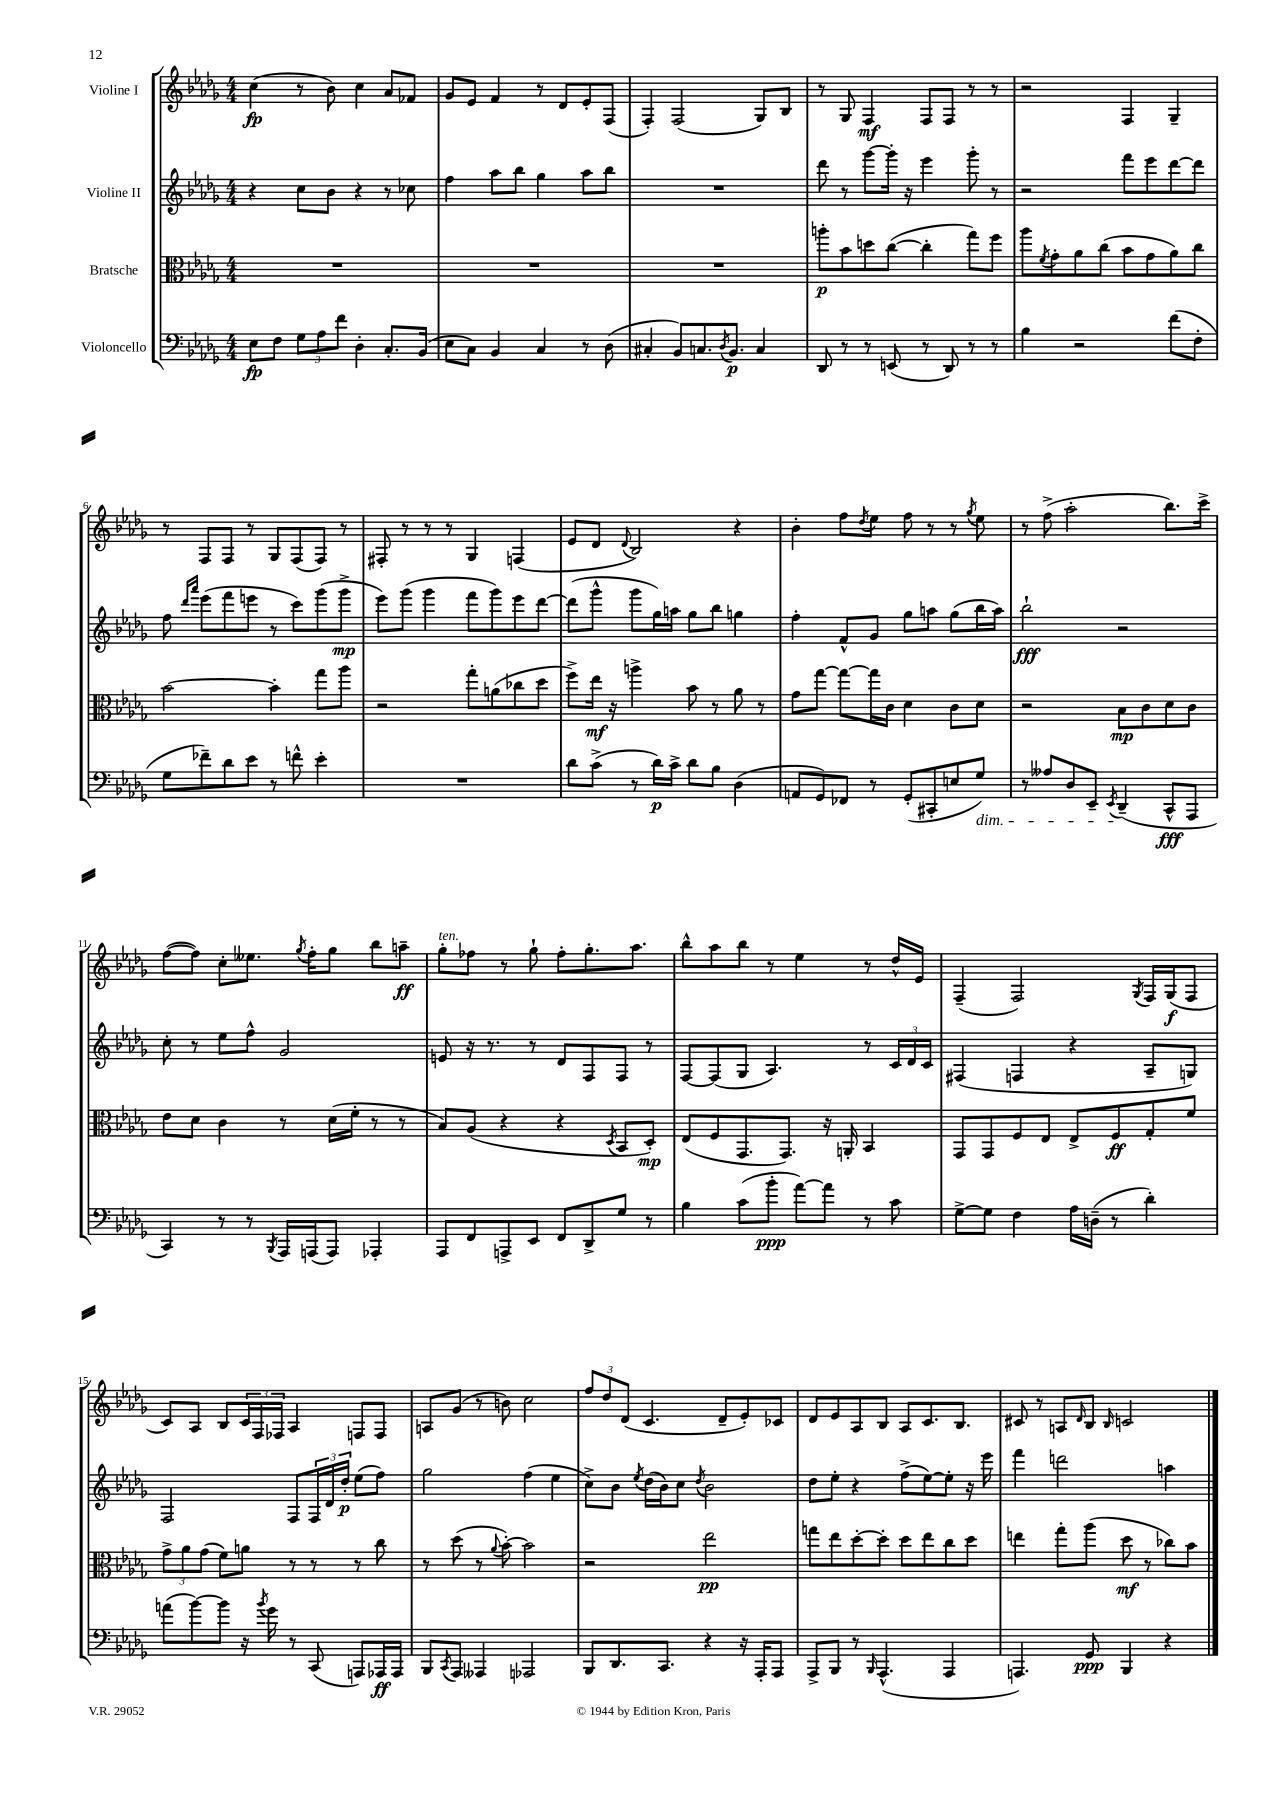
<<
\new StaffGroup <<
\new Staff = "s0" \with { instrumentName = "Violine I" } {
    \clef treble \key des \major \numericTimeSignature \time 4/4
    c''4\fp( r8 bes'8) c''4 aes'8 fes'8 |
    ges'8 ees'8 f'4 r8 des'8 ees'8-. f8( |
    f4-.) f2( ges8) bes8 |
    r8 ges8 f4\mf f8 f8 r8 r8 |
    r2 f4 ges4-- |
    r8 f8 f8 r8 ges8 f8( f8) r8 |
    fis8-. r8 r8 r8 ges4 f4( |
    ees'8 des'8 \appoggiatura { des'8 } bes2) r4 |
    bes'4-. f''8 \acciaccatura { des''8 } ees''8 f''8 r8 r8 \acciaccatura { ges''8 } ees''8 |
    r8 f''8->( aes''2-. bes''8.) c'''16-> |
    f''8~( f''8) c''8-. eeses''8. \acciaccatura { ges''8 } f''16-. ges''8 bes''8 a''8--\ff |
    ges''8-.^\markup { \italic "ten." } fes''8 r8 ges''8-! fes''8-. ges''8.-. aes''8. |
    bes''8-^ aes''8 bes''8 r8 ees''4 r8 des''16-^ ees'16 |
    f4--( f2) \acciaccatura { ges8 } f16 ges16\f( f8 |
    c'8) aes8 bes8 \tuplet 3/2 { c'16 f16 fes16 } aes4 f8 f8 |
    a8 ges'8( r8 b'8) c''2 |
    \tuplet 3/2 { f''8 des''8 des'8( } c'4. des'8-- ees'8-.) ces'8 |
    des'8 ees'8 aes8 bes8 aes8 c'8. bes8. |
    cis'8 r8 a8 \grace { des'16 } bes8 \grace { bes16 } c'2 \bar "|." |
}
\new Staff = "s1" \with { instrumentName = "Violine II" } {
    \clef treble \key des \major \numericTimeSignature \time 4/4
    r4 c''8 bes'8 r4 r8 ces''8 |
    f''4 aes''8 bes''8 ges''4 aes''8 bes''8 |
    R1 |
    des'''8 r8 ges'''8~ ges'''16-. r16 ees'''4 ges'''8-. r8 |
    r2 f'''8 ees'''8 des'''8~ des'''8 |
    f''8 \grace { des'''16 aes'''16 } ees'''8( f'''8 e'''8 r8 c'''8) ges'''8( ges'''8->\mp |
    ees'''8) ges'''8( ges'''4 f'''8 ges'''8) ees'''8 des'''8~ |
    des'''8( ges'''8-^ ges'''8 ges''16) a''16 ges''8 bes''8 g''4 |
    f''4-. f'8-^ ges'8 ges''8 a''8 ges''8( bes''16 a''16) |
    bes''2-!\fff r2 |
    c''8-. r8 ees''8 f''8-^ ges'2 |
    e'8 r16 r8. r8 des'8 f8 f8 r8 |
    f8~ f8( ges8 aes4.) r8 \tuplet 3/2 { c'16 des'16 c'16 } |
    fis4( f4 r4 aes8-- g8) |
    f2 f8 \tuplet 3/2 { f16 des'16 des''16-.\p } ees''8( f''8) |
    ges''2 f''4( ees''4 |
    c''8->) bes'8 \acciaccatura { ees''8 } des''16( bes'16) c''8 \acciaccatura { des''8 } bes'2 |
    des''8 ees''8-. r4 f''8->( ees''8~) ees''8-. r16 ees'''16 |
    f'''4 d'''2 a''4 \bar "|." |
}
\new Staff = "s2" \with { instrumentName = "Bratsche" } {
    \clef alto \key des \major \numericTimeSignature \time 4/4
    R1 |
    R1 |
    R1 |
    a''8-.\p bes'8 d''8 c''8~( c''4-. ges''8) f''8 |
    aes''8 \acciaccatura { f'8 } ges'8-. aes'8 c''8( bes'8 ges'8 aes'8) c''8 |
    bes'2~ bes'4-. ges''8 aes''8 |
    r2 ges''8-. a'8( ces''8 des''8 |
    f''8->) ees''16\mf r16 a''4-> bes'8 r8 aes'8 r8 |
    ges'8 ges''8~ ges''8~ ges''16 c'16 des'4 c'8 des'8 |
    r2 bes8\mp c'8 des'8 c'8 |
    ees'8 des'8 c'4 r8 des'16( f'16-. r8 r8 |
    bes8) aes8( r4 r4 \acciaccatura { des8 } bes,8 des8-.\mp) |
    ees8( f8 ges,8. ges,8.) r16 a,16-. bes,4 |
    ges,8 ges,8 f8 ees8 ees8-> f8\ff ges8-. f'8 |
    \tuplet 3/2 { ges'8-> aes'8 ges'8( } f'8) a'8 r8 r8 r8 c''8 |
    r8 des''8( r8 \appoggiatura { aes'8 } bes'8~-.) bes'2 |
    r2 ees''2\pp |
    g''8 ees''8 des''8~-. des''8-. des''8 ees''8 c''8 des''8 |
    e''4 ges''8-. aes''8( des''8\mf r8 ces''8) bes'8 \bar "|." |
}
\new Staff = "s3" \with { instrumentName = "Violoncello" } {
    \clef bass \key des \major \numericTimeSignature \time 4/4
    ees8\fp f8 \tuplet 3/2 { ges8 aes8 f'8 } des4-. c8.-. bes,16( |
    ees8 c8) bes,4 c4 r8 des8( |
    cis4-. bes,8) c8. \acciaccatura { des8 } bes,8.\p c4 |
    des,8 r8 r8 e,8( r8 des,8) r8 r8 |
    bes4 r2 f'8( f8-. |
    ges8 fes'8--) des'8 ees'8 r8 f'8-^ ees'4-. |
    R1 |
    des'8 c'8->( r8 des'16\p) c'16-> des'8 bes8 des4( |
    a,8 ges,8) fes,8 r8 ges,8-.( cis,8-. e8 ges8\dim) |
    r8 aeses8 des8 ees,8-- \acciaccatura { ees,8 } des,4--\!( c,8-^\fff aes,,8 |
    c,4) r8 r8 \acciaccatura { bes,,8 } aes,,16 a,,16( a,,8) aes,,4-. |
    aes,,8 f,8 a,,8-> ees,8 f,8 des,8-> ges8 r8 |
    bes4 c'8( bes'8-.\ppp aes'8~) aes'8 r8 c'8 |
    ges8~-> ges8 f4 aes16 d16--( r8 des'4-.) |
    a'8( bes'8~) bes'8 r16 \acciaccatura { bes'8 } ges'16 r8 c,8( a,,8) aes,,16\ff aes,,16 |
    bes,,8 \acciaccatura { c,8 } aes,,8 aeses,,4 aes,,2 |
    bes,,8 des,8. c,8. r4 r16 aes,,16-. aes,,8 |
    aes,,8-> bes,,8 r8 \grace { bes,,16 } aes,,4.-^( aes,,4 |
    a,,4.) ges,8\ppp bes,,4 r4 \bar "|." |
}
>>
>>
